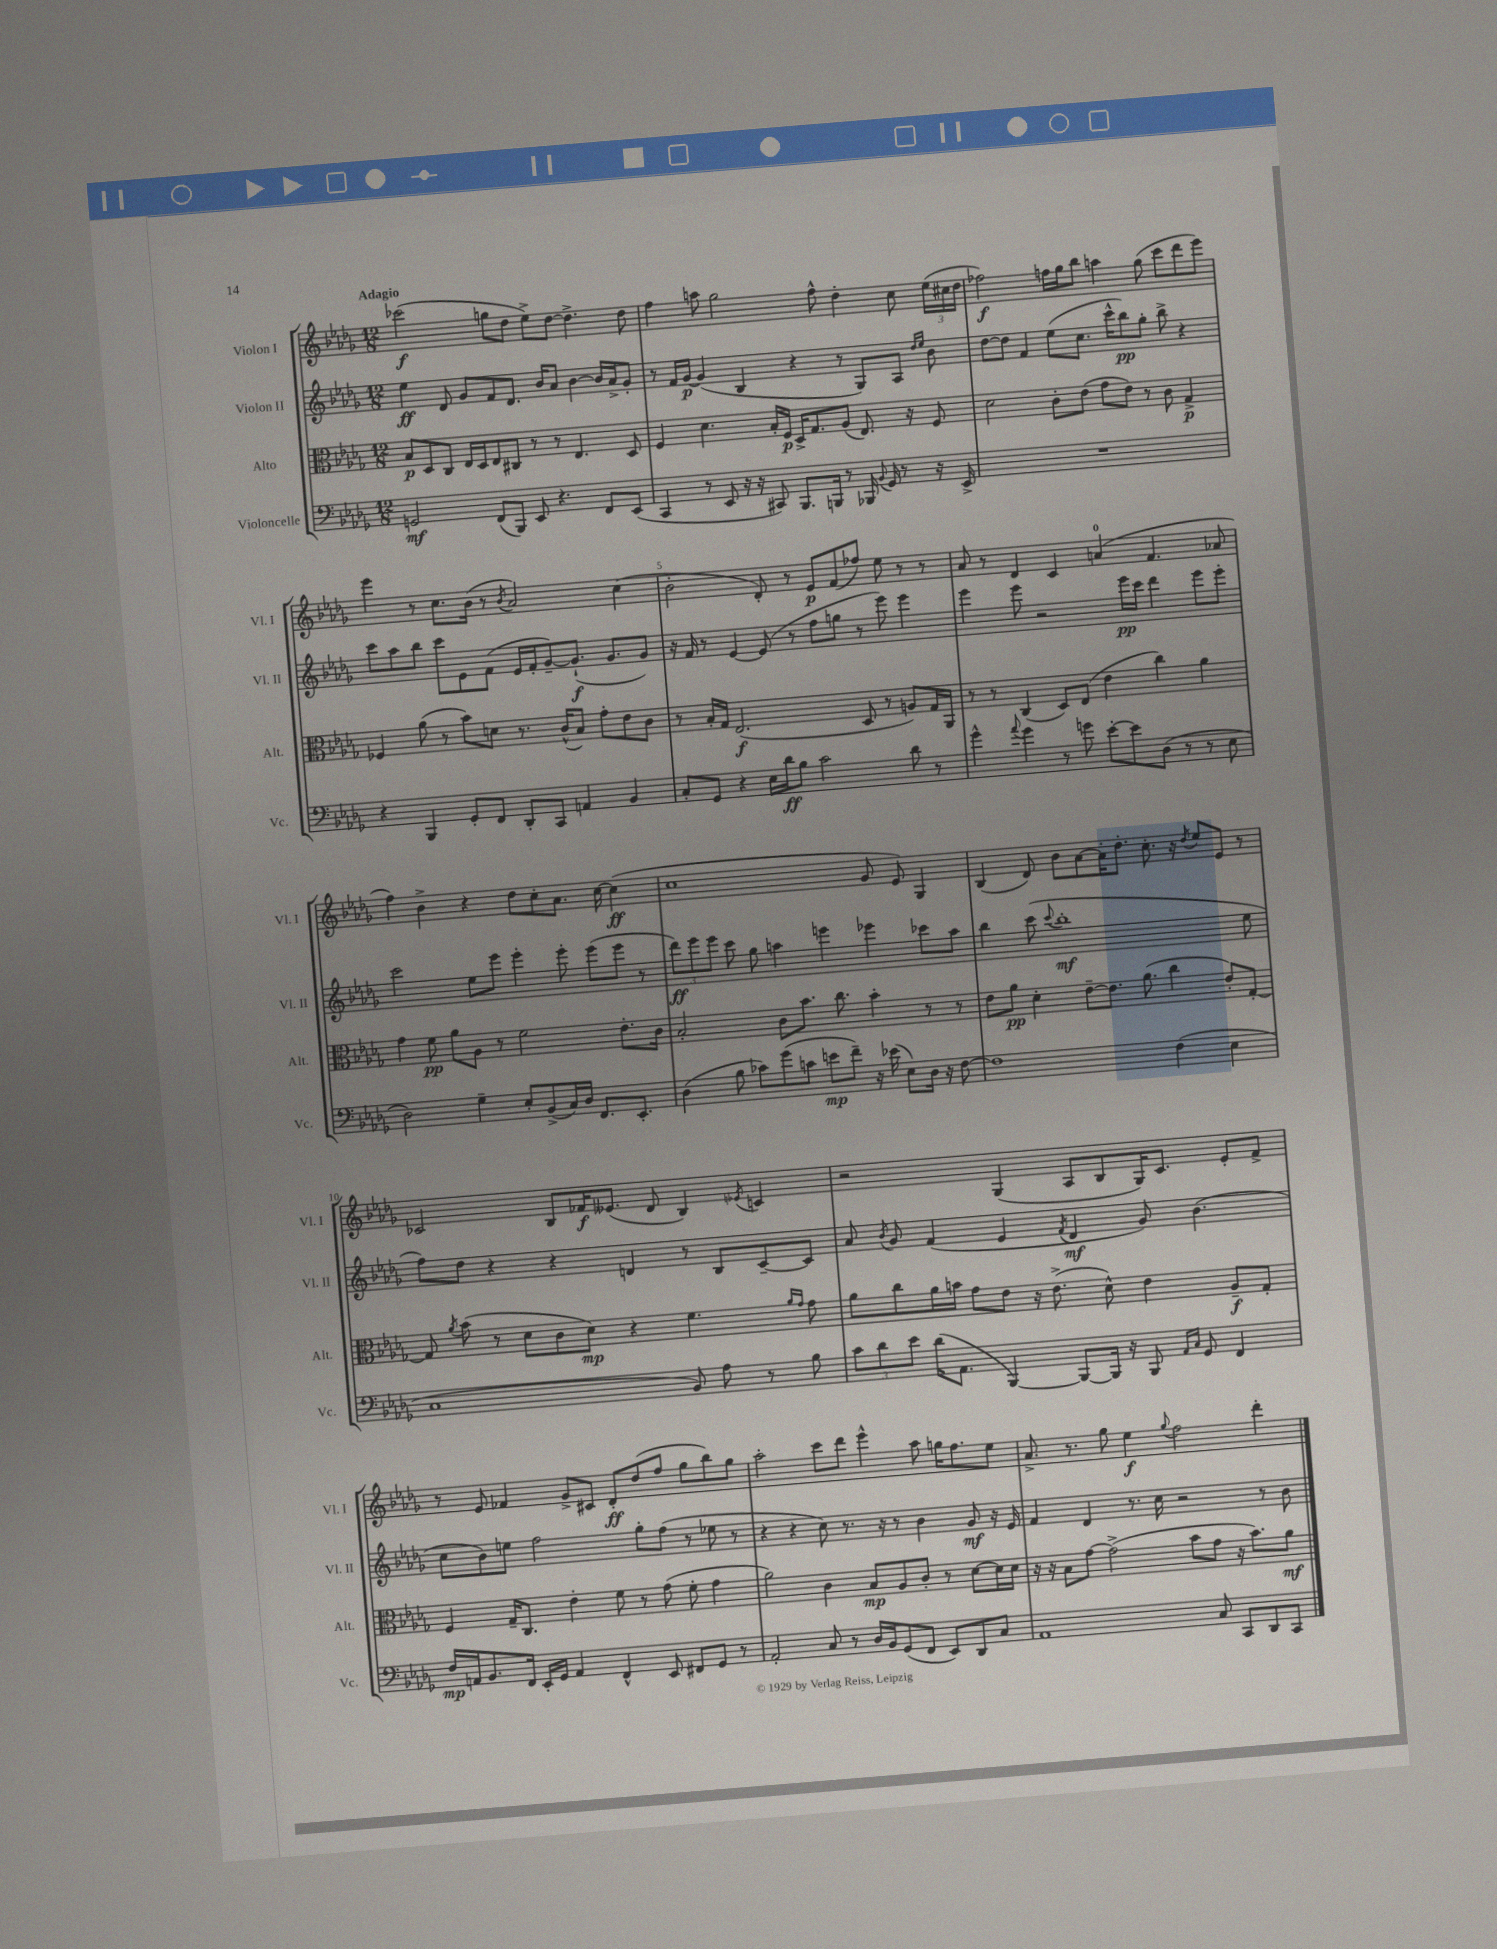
<<
\new StaffGroup <<
\new Staff = "s0" \with { instrumentName = "Violon I" shortInstrumentName = "Vl. I" } {
    \clef treble \key des \major \numericTimeSignature \time 12/8 \tempo "Adagio"
    \autoBeamOff ces'''2\f( g''8[ des''8] ees''8[->) des''8]~ des''4.-> des''8 |
    f''4 a''8 ges''2 f''8-^ des''4-. c''8 \tuplet 3/2 { ees''16[( cis''16 des''16] } |
    fes''2\f) f''16[ ges''16 bes''8] a''4 ges''8( c'''8[ des'''8 ees'''8]) |
    ees'''4 r8 c''8.[ bes'16]( r8 \acciaccatura { bes'8 } aes'2) c''4( |
    bes'2-. des'8-.) r8 ees'8[\p f'8( fes''8]) ees''8 r8 r8 |
    aes'8 r8 des'4 c'4 a'4-0( f'4. aes'8 |
    f''4) bes'4-> r4 des''8[ c''8-. aes'8.] c''16~ c''4\ff( |
    c''1 ges'8 ees'8) ges4 |
    bes4( des'8) bes'8[ aes'8~ aes'16-. des''8.]-. c''8.-. r16 \acciaccatura { des''8 } ees''8[ ees'8] r8 |
    ces'2 bes8[ fes'16\f eeses'8.]( des'8 bes4) \acciaccatura { ees'8 } c'4 |
    r2 ges4( aes8[ bes8 ges16) c'8.] ees'8[-. f'8]-> |
    r8 ees'8 fes'4 ges'8[-> cis'8] des'8[-.\ff des''8( f''8] ges''8[ bes''8) ges''8] |
    aes''2-. c'''8[ des'''8] ees'''4-^ aes''8 g''16[ f''8. ees''8] |
    aes'8.-> r8. ges''8 ees''4\f \appoggiatura { ges''8 } f''2 des'''4-. \bar "|." |
}
\new Staff = "s1" \with { instrumentName = "Violon II" shortInstrumentName = "Vl. II" } {
    \clef treble \key des \major \numericTimeSignature \time 12/8
    \autoBeamOff ees''4\ff des'8 ges'8[ f'8 des'8.] bes'16[ aes'8] bes'4~ bes'16[ aes'16-> ges'8]-. |
    r8 f'16[ ges'16]~\p ges'4( bes4 r4 r8 ges8[) aes8] \grace { des''16[ ees''16] } bes'8 |
    des''8[~ des''8] f'4 ees''8[( c''8.] c'''16[-^ bes''8\pp) ges''8]-. bes''8-> r4 |
    c'''8[ aes''8 bes''8] c'''8[ ees'8 f'8]( ees'16[ f'16-. ges'8~--) ges'8.]-!\f( ges'8.[ ges'8]) |
    r16 f'16 r8 ees'4~ ees'8( r8 f''8[ g''8] r8 ees'''8) ees'''4 |
    ees'''4 ees'''8 r2 ees'''16[\pp c'''16] des'''4 ees'''8[ ees'''8]-. |
    c'''2 ees''8[ ees'''8] ees'''4-. ees'''8-. ees'''8[( ees'''8] r8 |
    \tuplet 3/2 { des'''8[\ff) ees'''8 ees'''8] } c'''8 ges''8 a''4 e'''4 ees'''4 ces'''8[ a''8] |
    bes''4 c'''8( \appoggiatura { c'''8 } bes''1-.\mf ees''8 |
    f''8[) des''8] r4 r4 d'4 r8 bes8[ c'8~-- c'8] |
    aes'8 \acciaccatura { bes'8 } ges'8 f'4( ees'4 \acciaccatura { f'8 } des'4\mf ges'8) bes'4.( |
    c''8[ bes'8) e''8] f''2 ges''8[-. f''8]( r8 ees''8 r8 |
    r4 r4 c''8) r8. r16 r8 bes'4 ges'8\mf r16 ees'16 |
    f'4 des'4 r8. c''16 r2 r8 bes'8 \bar "|." |
}
\new Staff = "s2" \with { instrumentName = "Alto" shortInstrumentName = "Alt." } {
    \clef alto \key des \major \numericTimeSignature \time 12/8
    \autoBeamOff bes8[\p des8 c8] ees16[ des16 ees8 cis8] r8 r8 ees4. des8 |
    f4 des'4. bes16[-. f16]\p des16[-> ges8. aes8]( ees8.) r16 f8 |
    des'2 c'8[-. ees'8]( ges'8[ ees'8]) r8 c'8 ges4->\p |
    fes4 aes'8( r8 bes'8[) d'8] r8. c'16[-^( bes8]) ges'8[-. ees'8 c'8] |
    r8 bes16[-. ges16] ees2.\f( des8 r8 a8[) ges16 aes,16] |
    r8 r8 c4( des8[) ees8]( ees'4 c''4) aes'4 |
    ges'4 f'8\pp aes'8[ aes8] r8 f'2 ees'8.[-. c'16] |
    bes2-. c'8[ bes'8.] c''8. bes'4-. r8 r8 |
    ees'8[ aes'8]\pp des'4-. ees'8[~-- ees'8.] aes'8.( c''4 ees'8[-.) ges8]~-. |
    ges8 \acciaccatura { aes'8 } bes'8( r8 des'8[ c'8 des'8]\mp) r4 f'4. \grace { aes'16[ ges'16] } ges'8 |
    aes'8[ c''8 aes'16 b'16] ges'8[ ees'8] r16 ees'8.->( des'8-^) ees'4 aes8[--\f ges8]-. |
    f4 ges16[-- c8.] ees'4-. f'8 r8 ges'8( f'8-. ges'4 |
    aes'2) c'4 bes8[\mp aes8 c'8]-. r8 des'8[~ des'16 des'16] |
    r16 r16 bes8[ ges'8]~ ges'2->( bes'8[ ges'8] r16 bes'8.[) aes'8]\mf \bar "|." |
}
\new Staff = "s3" \with { instrumentName = "Violoncelle" shortInstrumentName = "Vc." } {
    \clef bass \key des \major \numericTimeSignature \time 12/8
    \autoBeamOff g,2\mf f,8[( bes,,8]) ees,8 r4. f,8[ ees,8]( |
    c,4 r8 ees,8 r16 r16 cis,8) bes,,8.[ b,,16] r8 bes,,16 \appoggiatura { bes,8 } ges,16 r8 r16 ees,16-> |
    R1. |
    r4 bes,,4 ges,8[-. f,8] des,8[-. c,8] a,4 bes,4 |
    c8[-. ges,8] r4 ees16[ des'16\ff bes8] c'2 des'8 r8 |
    ges'4-^ \appoggiatura { aes'8 } ges'4 r8 g'8 ees'8[~-. ees'8 des8]( r8 r8 ees8 |
    des2) ges4-- ees8[-. bes,8->( c16) des16] f,8.[ ees,8.]-. |
    des4( bes8 ces'8[) ges'8( c'8] e'8[\mp f'8]--) r16 ees'16( ees8[) des16] r16 f8~ |
    f1 f4( ees4 |
    c1 bes,8) aes8 r8 bes8 |
    \tuplet 3/2 { c'8[ des'8 ees'8] } des'16[( aes,8.] bes,,4~) bes,,8[~ bes,,16] r16 bes,,8 \grace { aes,16[ c16] } ges,8 f,4 |
    f16[\mp a,16 bes,8. f,16] ees,16[-. ges,16] a,4 f,4-^ ees,8 fis,8[ ges,8] r8 |
    aes,2-. c8 r8 des16[ bes,16 ges,8( f,8] ees,8[) des,8 c8] |
    aes,1 c8 c,8[ des,8 c,8] \bar "|." |
}
>>
>>
\layout { \context { \Score \override BarNumber.break-visibility = ##(#f #t #t) barNumberVisibility = #(every-nth-bar-number-visible 5) } }
